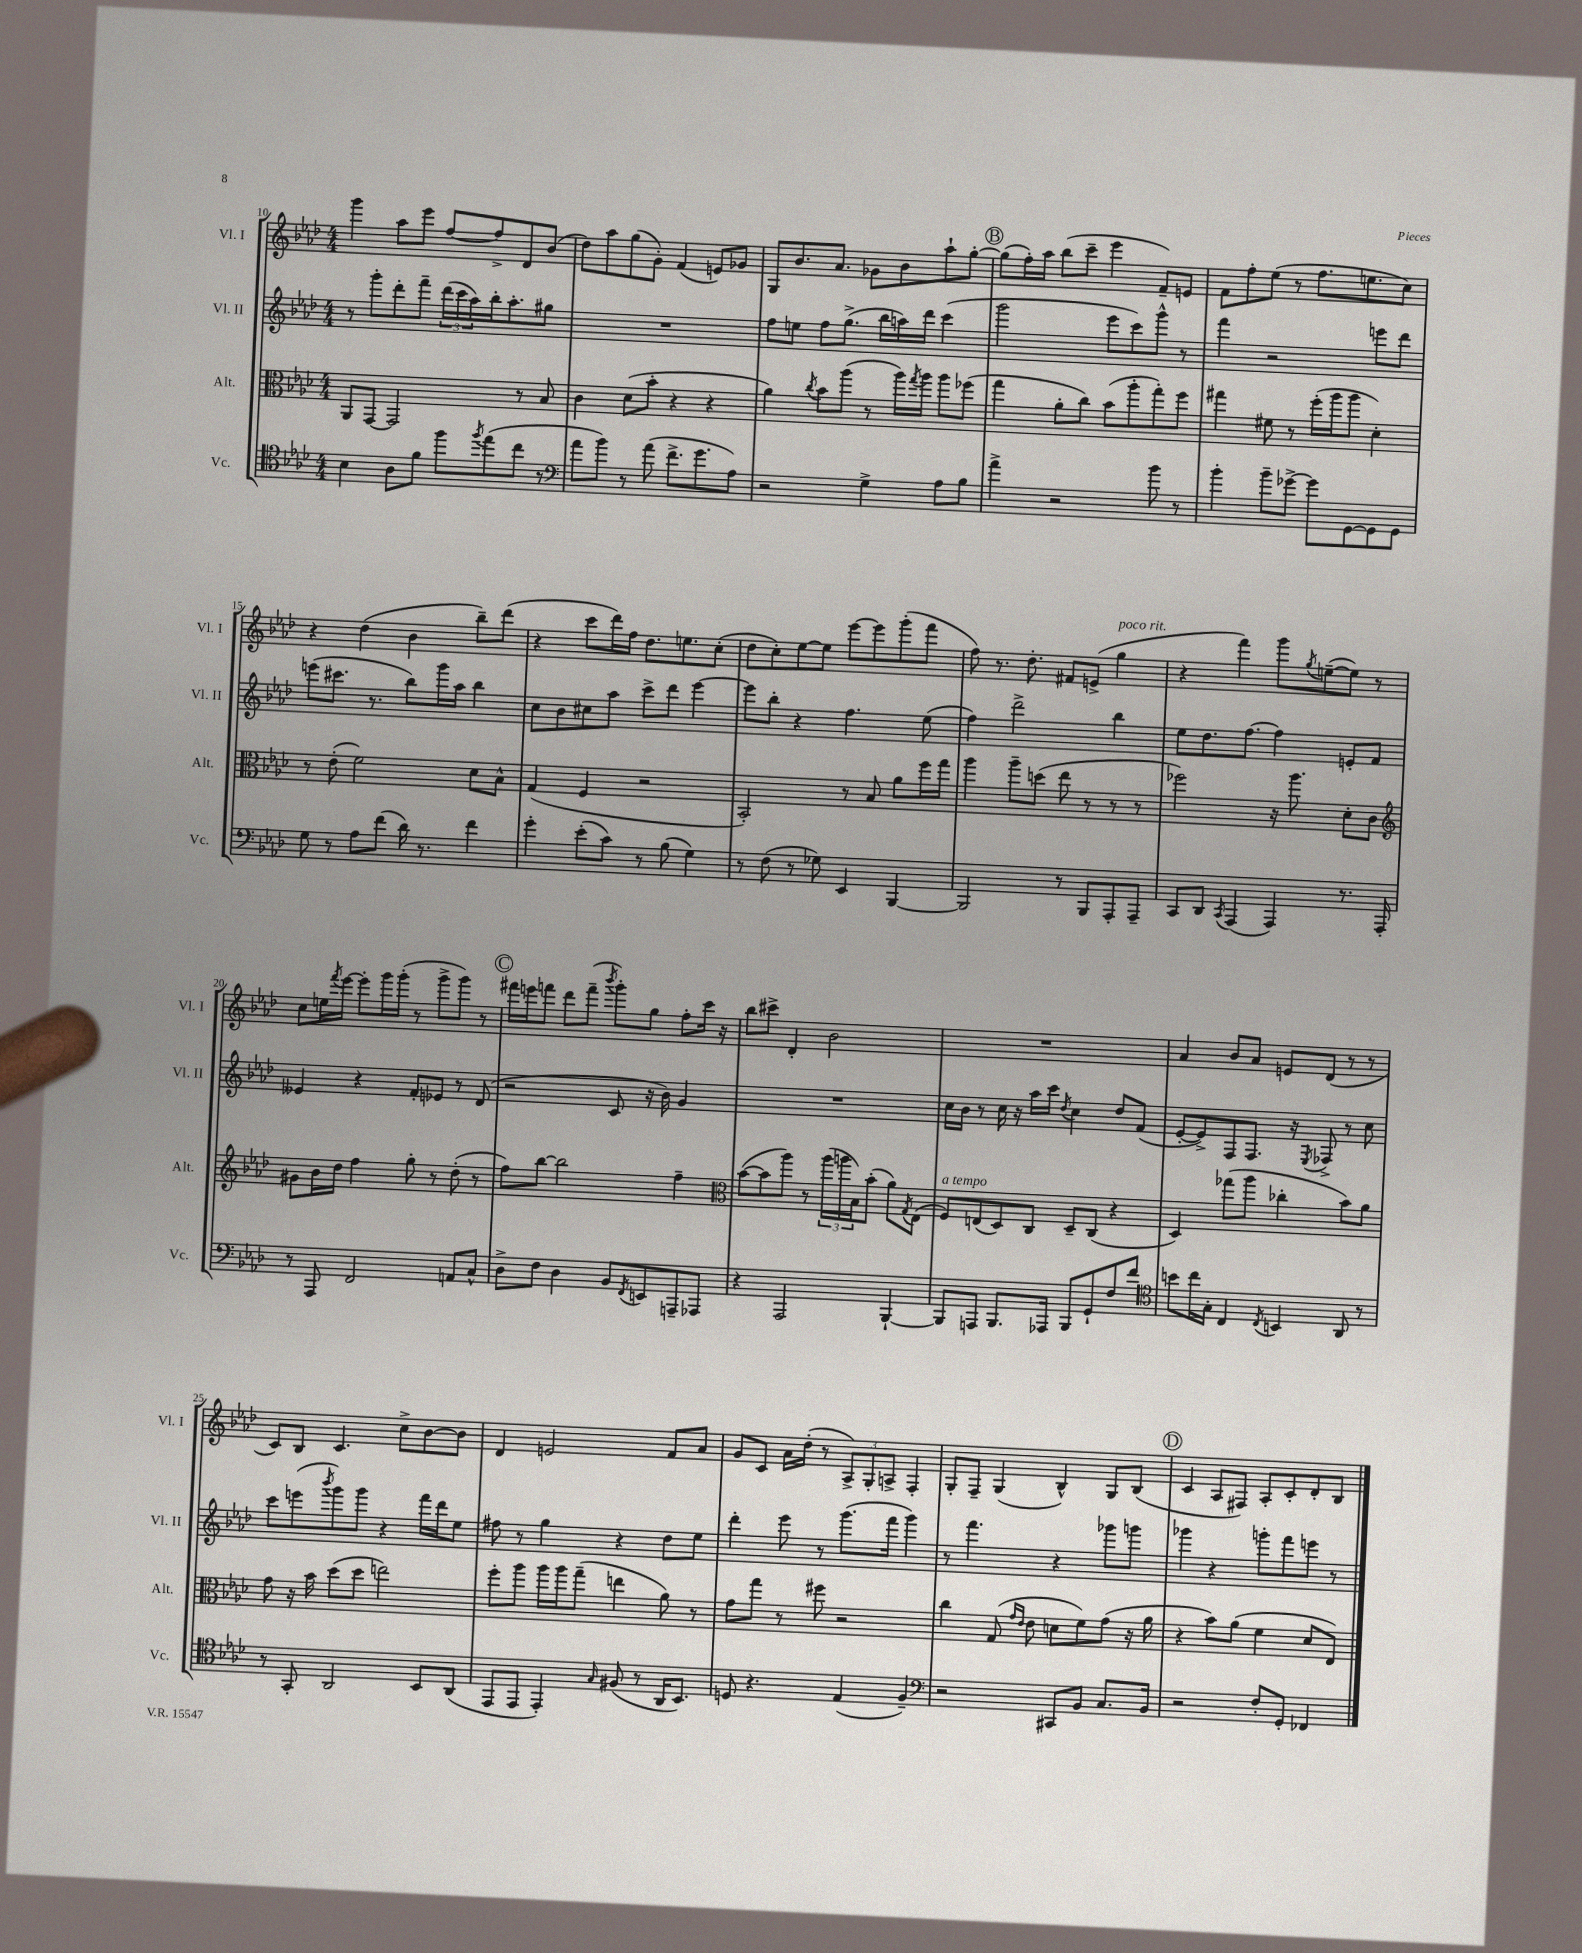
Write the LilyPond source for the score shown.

<<
\new StaffGroup <<
\new Staff = "s0" \with { instrumentName = "Vl. I" shortInstrumentName = "Vl. I" } {
    \clef treble \key aes \major \numericTimeSignature \time 4/4
    g'''4 aes''8 ees'''8 f''8~ f''8-> des'8 bes'8( |
    des''8) aes''8 g''8( g'8-.) f'4( e'8) ges'8 |
    g8 bes'8. aes'8. ges'8 bes'8 aes''8-! g''8~-. |
    \mark \markup { \circle "B" } g''8( f''16-.) aes''16 bes''8( c'''8-- ees'''4 f'8--) e'8 |
    f'8 f''8-. ees''8( r8 f''8. e''8. c''8) |
    r4 des''4( bes'4 bes''8--) des'''8( |
    r4 c'''8 des'''16) f''16 des''8. e''8. c''8-.( |
    des''8 c''8-.) ees''8~ ees''8 ees'''8~ ees'''8 g'''8-.( f'''8 |
    f''8) r8. des''8.-. fis'8 e'8->( g''4^\markup { \italic "poco rit." } |
    r4 f'''4) g'''8 \acciaccatura { g''8 } e''8~--( e''8) r8 |
    c''8 e''16 \acciaccatura { f'''8 } ees'''16~ ees'''8-. g'''16 g'''16-.( r8 g'''8-> g'''8) r8 |
    \mark \markup { \circle "C" } fis'''16 e'''16 f'''8 des'''8 f'''8--( \acciaccatura { bes'''8 } g'''8-.) g''8 f''8-. c'''16 r16 |
    bes''8 cis'''8-> des'4-. bes'2 |
    R1 |
    aes'4 bes'8 aes'8 e'8 des'8( r8 r8 |
    c'8) bes8 c'4. c''8-> bes'8~ bes'8 |
    des'4 e'2 f'8 aes'8 |
    g'8 c'8 aes'16 des''16-.( r8 \tuplet 3/2 { aes8->) g8-. a8-> } f4-. |
    g8-. f8-- g4( bes4-^) g8 bes8( |
    \mark \markup { \circle "D" } c'4 aes8 fis8) aes8-. c'8-. des'8-. bes8 \bar "|." |
}
\new Staff = "s1" \with { instrumentName = "Vl. II" shortInstrumentName = "Vl. II" } {
    \clef treble \key aes \major \numericTimeSignature \time 4/4
    r8 g'''8-. des'''8-. f'''8-- \tuplet 3/2 { des'''16( c'''16 aes''16) } bes''16-. aes''8.-. gis''8 |
    R1 |
    f''8 e''8 f''8 g''8.->( bes''16 a''16) des'''16 c'''4( |
    \mark \markup { \circle "B" } g'''2 ees'''8 c'''8) g'''8-^ r8 |
    f'''4 r2 e'''8 des'''8 |
    e'''8( cis'''8. r8. bes''8) g'''16 aes''16 bes''4 |
    c''8 bes'8 cis''8 aes''8 c'''8-> des'''8 ees'''4~ |
    ees'''8 bes''8-. r4 f''4. ees''8( |
    f''4) des'''2-> bes''4 |
    ees''8 des''8. f''8.~ f''4 e'8-. f'8 |
    eeses'4 r4 f'8-. ees'8 r8 des'8( |
    \mark \markup { \circle "C" } r2 c'8 r16 bes'16) g'4 |
    R1 |
    c''16 bes'16 r8 c''16 r16 aes''16 c'''16 \acciaccatura { des''8 } c''4 des''8 f'8( |
    ees'8~-. ees'8->) f8 f8. r16 \acciaccatura { ees8 } fes8-> r8 c''8 |
    c'''8 e'''8( \acciaccatura { bes'''8 } g'''8) g'''8 r4 f'''16 des'''16 ees''8 |
    fis''8 r8 g''4 r4 des''8 ees''8 |
    des'''4-. ees'''8 r8 g'''8.( f'''16 g'''4) |
    r8 f'''4. r4 ges'''8 g'''8 |
    \mark \markup { \circle "D" } ges'''4 r4 g'''8-. f'''8 e'''8 r8 \bar "|." |
}
\new Staff = "s2" \with { instrumentName = "Alt." shortInstrumentName = "Alt." } {
    \clef alto \key aes \major \numericTimeSignature \time 4/4
    aes,8 g,8~ g,2 r8 bes8 |
    c'4 des'8( bes'8-. r4 r4 |
    aes'4) \acciaccatura { c''8 } bes'8 aes''8( r8 aes''16) \acciaccatura { g''8 } aes''16 aes''8 fes''8( |
    \mark \markup { \circle "B" } g''4 aes'8-. c''8) bes'8( aes''8-. g''8-.) f''8 |
    gis''4 fis'8 r8 f''16-.( aes''16 aes''8 des'4-.) |
    r8 ees'8-.( f'2) des'8 bes8-^ |
    g4( f4 r2 |
    bes,2-.) r8 bes8 aes'8 f''16 g''16 |
    aes''4 aes''8-- d''8( ees''8 r8 r8 r8 |
    fes''2) r16 aes''8. des'8-. c'8 |
    \clef treble gis'8 bes'16 des''16 f''4 g''8-. r8 des''8-.( r8 |
    \mark \markup { \circle "C" } f''8) bes''8~ bes''2 f''4-- |
    \clef alto bes'8~( bes'8 aes''8) r8 \tuplet 3/2 { aes''16( a''16 bes16) } bes'8-.( aes'8) \acciaccatura { g8 } ees8( |
    f8^\markup { \italic "a tempo" }) e8( des8) c8 des8-- c8( r4 |
    des4) ges''8( aes''8 ces''4-. bes'8) aes'8 |
    g'8 r16 bes'16 des''8( des''8 e''2) |
    f''8-. aes''8 aes''16 aes''16 g''8--( e''4 aes'8) r8 |
    g'8 g''8 r8 fis''8 r2 |
    c''4 g8( \grace { g'16 ees'16 } ees'8 d'8 f'8) g'8( r16 aes'16 |
    \mark \markup { \circle "D" } r4 bes'8) aes'8( f'4 des'8 ees8) \bar "|." |
}
\new Staff = "s3" \with { instrumentName = "Vc." shortInstrumentName = "Vc." } {
    \clef tenor \key aes \major \numericTimeSignature \time 4/4
    bes4 aes8 f'8 f''8 \acciaccatura { f''8 } ees''8( c''8 r8 |
    \clef bass aes'8 bes'8) r8 aes'8( f'8.-> g'8. aes8) |
    r2 g4-> aes8 bes8 |
    \mark \markup { \circle "B" } aes'4-> r2 bes'8 r8 |
    bes'4-. bes'8-- ges'8~-> ges'8 g,8~ g,8 g,8 |
    g8 r8 aes8 f'8( des'16) r8. f'4 |
    g'4-. ees'8-.( c'8) r8 bes8( g4) |
    r8 f8( r8 ges8) ees,4 bes,,4~ |
    bes,,2 r8 bes,,8 aes,,8-. aes,,8-- |
    c,8 des,8 \acciaccatura { c,8 } aes,,4( aes,,4) r8. aes,,16-. |
    r8 aes,,8 f,2 a,8 c8-^ |
    \mark \markup { \circle "C" } des8-> f8 des4 bes,8 \acciaccatura { f,8 } e,8 a,,8-- aes,,8 |
    r4 aes,,2 bes,,4~-! |
    bes,,8 a,,8 bes,,8. aes,,16 bes,,8 g,8-! f8 f'8 |
    \clef tenor b'8 c''16 g16-. c4 \acciaccatura { c8 } b,4 aes,8 r8 |
    r8 g,8-. aes,2 bes,8 aes,8( |
    ees,8 ees,8 ees,4-.) \grace { g16 } fis8( r8 aes,16 bes,8.) |
    d8 r4. ees4( f4--) |
    \clef bass r2 cis,8 bes,8 c8. bes,16 |
    \mark \markup { \circle "D" } r2 f8-. g,8-. fes,4 \bar "|." |
}
>>
>>
\layout { \context { \Score currentBarNumber = #10 } }
